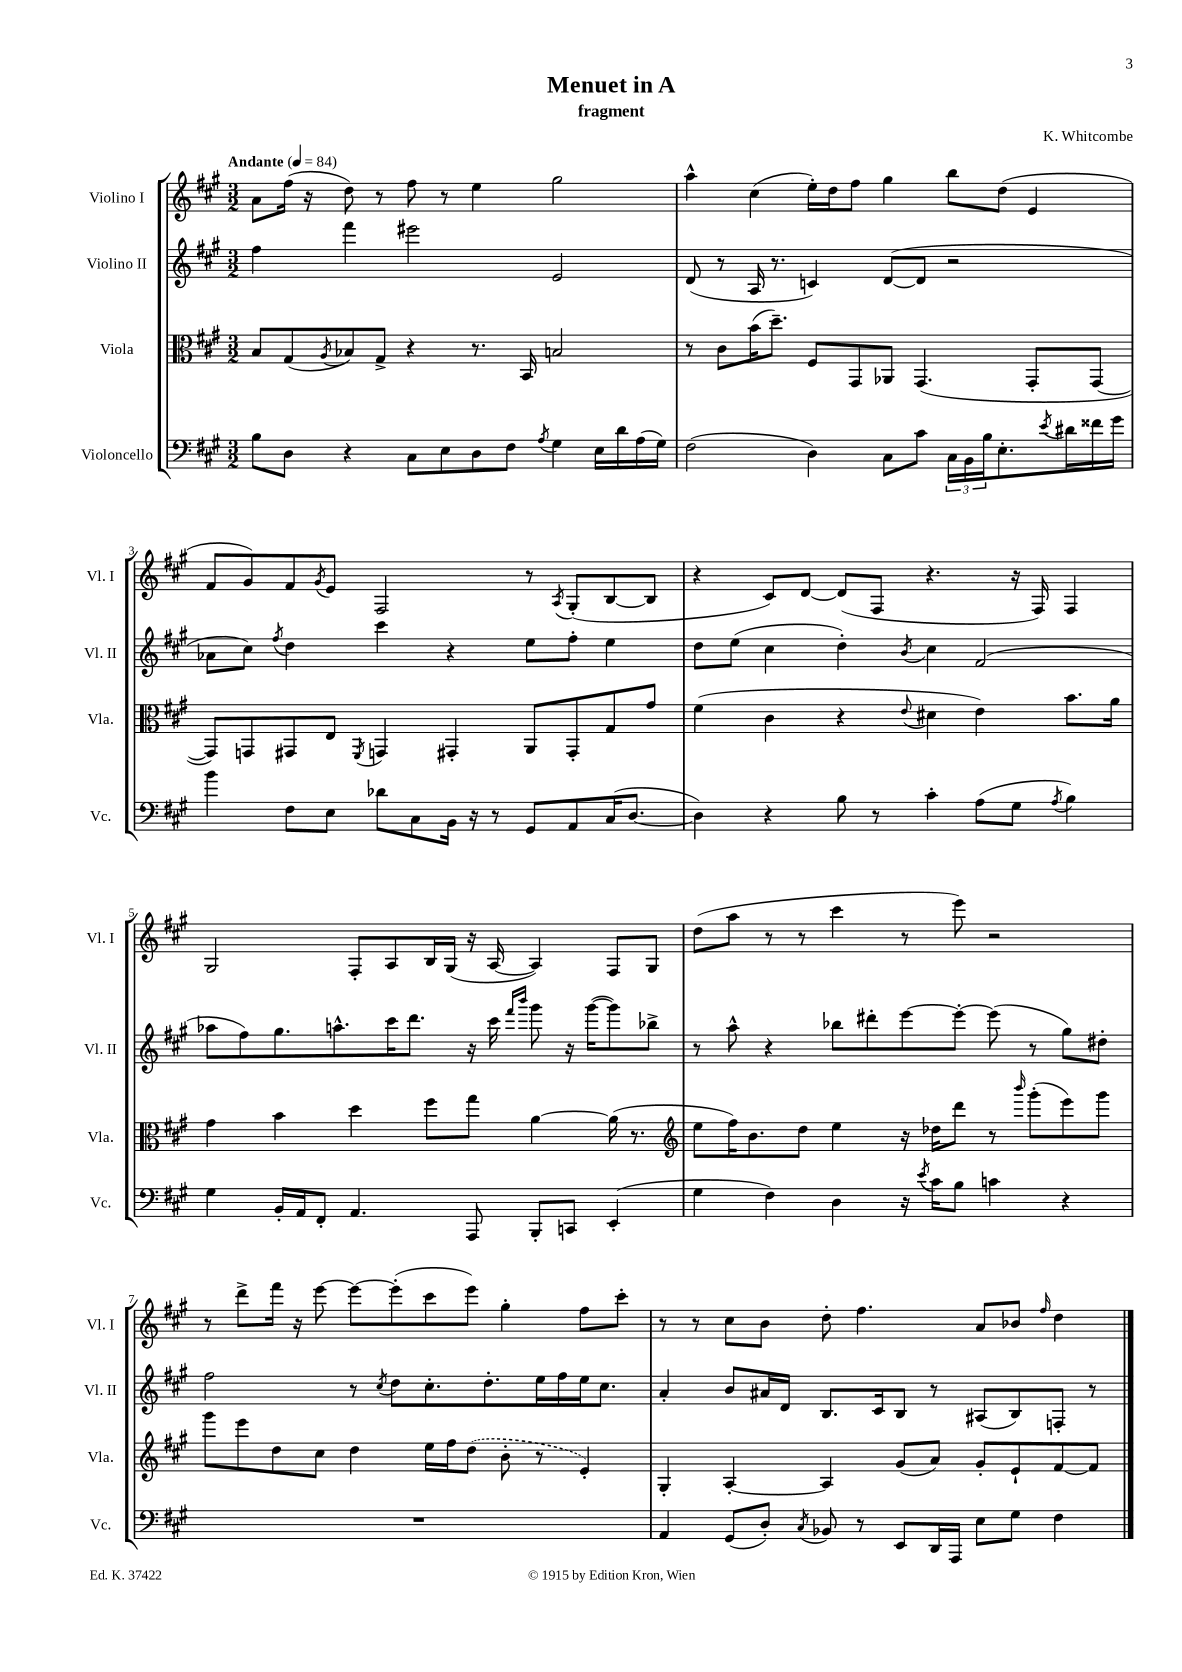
\header { title = "Menuet in A" composer = "K. Whitcombe" subtitle = "fragment" }
<<
\new StaffGroup <<
\new Staff = "s0" \with { instrumentName = "Violino I" shortInstrumentName = "Vl. I" } {
    \clef treble \key a \major \numericTimeSignature \time 3/2 \tempo "Andante" 4 = 84
    a'8 fis''16( r16 d''8) r8 fis''8 r8 e''4 gis''2 |
    a''4-^ cis''4( e''16-.) d''16 fis''8 gis''4 b''8 d''8( e'4 |
    fis'8 gis'8) fis'8 \acciaccatura { gis'8 } e'8 fis2 r8 \acciaccatura { a8 } gis8-.( b8~ b8 |
    r4 cis'8) d'8~ d'8( fis8 r4. r16 fis16) fis4 |
    gis2 fis8-. a8 b16 gis16( r16 a16~ a4) fis8 gis8 |
    d''8( a''8 r8 r8 cis'''4 r8 e'''8) r2 |
    r8 d'''8-> fis'''16 r16 e'''8~ e'''8~ e'''8-.( cis'''8 e'''8) gis''4-. fis''8 cis'''8-. |
    r8 r8 cis''8 b'8 d''8-. fis''4. a'8 bes'8 \grace { fis''16 } d''4 \bar "|." |
}
\new Staff = "s1" \with { instrumentName = "Violino II" shortInstrumentName = "Vl. II" } {
    \clef treble \key a \major \numericTimeSignature \time 3/2
    fis''4 fis'''4 eis'''2 e'2 |
    d'8( r8 a16 r8. c'4) d'8~( d'8 r2 |
    aes'8 cis''8) \acciaccatura { fis''8 } d''4 cis'''4 r4 e''8 fis''8-. e''4 |
    d''8 e''8( cis''4 d''4-.) \acciaccatura { b'8 } cis''4 fis'2( |
    aes''8 fis''8) gis''8. a''8.-^ cis'''16 d'''8. r16 cis'''16 \grace { fis'''16 b'''16 } gis'''8 r16 gis'''16~( gis'''8) bes''8-> |
    r8 a''8-^ r4 bes''8 dis'''8-. e'''8~ e'''8~-. e'''8( r8 gis''8) dis''8-. |
    fis''2 r8 \acciaccatura { cis''8 } d''8 cis''8.-. d''8.-. e''16 fis''16 e''16 cis''8. |
    a'4-. b'8 ais'16 d'16 b8. cis'16 b8 r8 ais8( b8) f8-. r8 \bar "|." |
}
\new Staff = "s2" \with { instrumentName = "Viola" shortInstrumentName = "Vla." } {
    \clef alto \key a \major \numericTimeSignature \time 3/2
    b8 gis8( \acciaccatura { a8 } bes8) gis8-> r4 r8. b,16 b2 |
    r8 cis'8 b'16( d''8.--) fis8 gis,8 aes,8 gis,4.( gis,8-. gis,8~ |
    gis,8) g,8 gis,8 e8 \acciaccatura { fis,8 } g,4 gis,4-. a,8 gis,8-. gis8 gis'8 |
    fis'4( cis'4 r4 \appoggiatura { e'8 } dis'4 e'4) b'8. a'16 |
    gis'4 b'4 d''4 fis''8 gis''8 a'4~ a'16( r8. |
    \clef treble e''8 fis''16) b'8. d''8 e''4 r16 des''16 d'''8 r8 \grace { b'''16 } gis'''8-.( e'''8) gis'''8 |
    gis'''8 e'''8 d''8 cis''8 d''4 e''16 fis''16 \once \slurDashed d''8( b'8-. r8 e'4-.) |
    gis4-. a4~-. a4 gis'8( a'8) gis'8-. e'8-! fis'8~ fis'8 \bar "|." |
}
\new Staff = "s3" \with { instrumentName = "Violoncello" shortInstrumentName = "Vc." } {
    \clef bass \key a \major \numericTimeSignature \time 3/2
    b8 d8 r4 cis8 e8 d8 fis8 \acciaccatura { a8 } gis4 e16 d'16 a16( gis16) |
    fis2( d4) cis8 cis'8 \tuplet 3/2 { cis16 b,16 b16 } e8.-. \acciaccatura { e'8 } dis'16 fisis'16 gis'16 |
    b'4 fis8 e8 des'8 cis8 b,16 r16 r8 gis,8 a,8 cis16( d8.~ |
    d4) r4 b8 r8 cis'4-. a8( gis8 \acciaccatura { a8 } b4) |
    gis4 b,16-. a,16 fis,8-. a,4. a,,8 b,,8-. c,8 e,4-.( |
    gis4 fis4) d4 r16 \acciaccatura { e'8 } cis'16 b8 c'4 r4 |
    R1. |
    a,4 gis,8( d8-.) \acciaccatura { cis8 } bes,8 r8 e,8 d,16 a,,16 e8 gis8 fis4 \bar "|." |
}
>>
>>
